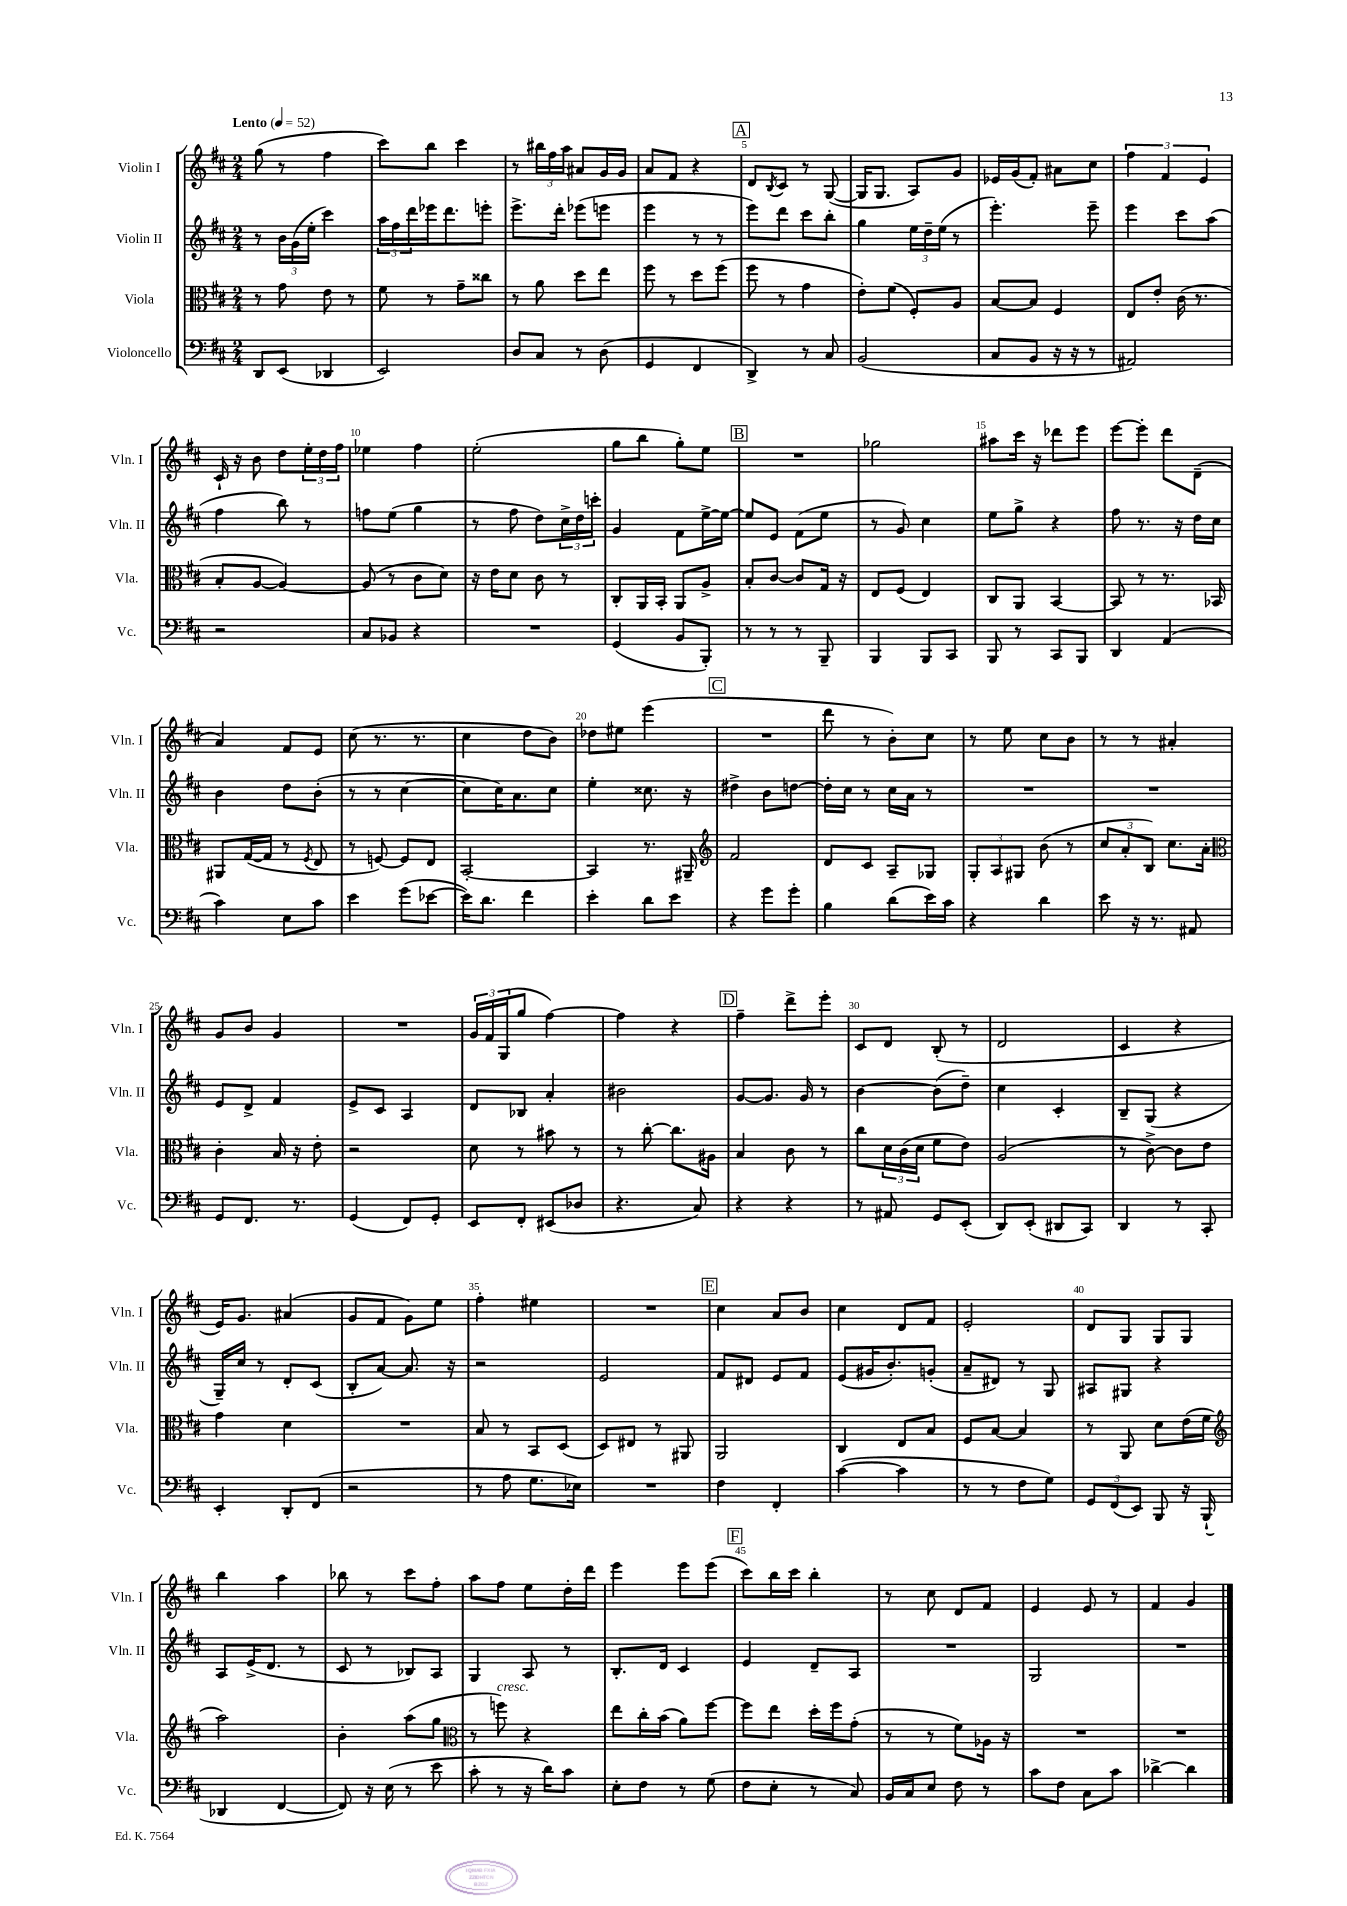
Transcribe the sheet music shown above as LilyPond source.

<<
\new StaffGroup <<
\new Staff = "s0" \with { instrumentName = "Violin I" shortInstrumentName = "Vln. I" } {
    \clef treble \key d \major \numericTimeSignature \time 2/4 \tempo "Lento" 4 = 52
    g''8( r8 fis''4 |
    cis'''8) b''8 cis'''4 |
    r8 \tuplet 3/2 { bis''16 fis''16 a''16 } ais'8 g'16 g'16 |
    a'8 fis'8 r4 |
    \mark \markup { \box "A" } d'8 \acciaccatura { b8 } cis'8 r8 g8~( |
    g16 g8. a8) g'8 |
    ees'16 g'16( fis'8-.) ais'8 cis''8 |
    \tuplet 3/2 { fis''4 fis'4 e'4 } |
    cis'16-! r16 b'8 d''8 \tuplet 3/2 { e''16-. d''16 fis''16 } |
    ees''4 fis''4 |
    e''2-.( |
    g''8 b''8 g''8-.) e''8 |
    \mark \markup { \box "B" } R2 |
    ges''2 |
    ais''8 cis'''16 r16 des'''8 e'''8 |
    e'''8~ e'''8-. d'''8 d'8--( |
    a'4) fis'8 e'8 |
    cis''8( r8. r8. |
    cis''4 d''8 b'8) |
    des''8 eis''8 e'''4( |
    \mark \markup { \box "C" } R2 |
    d'''8 r8 b'8-.) cis''8 |
    r8 e''8 cis''8 b'8 |
    r8 r8 ais'4-. |
    g'8 b'8 g'4 |
    R2 |
    \tuplet 3/2 { g'16 fis'16 g16( } g''8 fis''4~) |
    fis''4 r4 |
    \mark \markup { \box "D" } fis''4-- d'''8-> e'''8-. |
    cis'8 d'8 b8-.( r8 |
    d'2 |
    cis'4 r4 |
    e'16) g'8. ais'4( |
    g'8 fis'8 g'8) e''8 |
    fis''4-. eis''4 |
    R2 |
    \mark \markup { \box "E" } cis''4 a'8 b'8 |
    cis''4 d'8 fis'8 |
    e'2-. |
    d'8 g8 g8 g8 |
    b''4 a''4 |
    bes''8 r8 cis'''8 fis''8-. |
    a''8 fis''8 e''8 d''16-. d'''16 |
    e'''4 e'''8 e'''8( |
    \mark \markup { \box "F" } cis'''8) b''16 cis'''16 b''4-. |
    r8 cis''8 d'8 fis'8 |
    e'4 e'8 r8 |
    fis'4 g'4 \bar "|." |
}
\new Staff = "s1" \with { instrumentName = "Violin II" shortInstrumentName = "Vln. II" } {
    \clef treble \key d \major \numericTimeSignature \time 2/4
    r8 \tuplet 3/2 { b'16 g'16( e''16-. } cis'''4) |
    \tuplet 3/2 { a''16 fis''16 d'''16 } ees'''16 d'''8. e'''8-. |
    e'''8.-> d'''16-. ees'''8( e'''8 |
    e'''4 r8 r8 |
    \mark \markup { \box "A" } e'''8) d'''8 cis'''8 b''8-. |
    g''4 \tuplet 3/2 { e''16 d''16-- e''16( } r8 |
    e'''4.-.) e'''8-- |
    e'''4 cis'''8 a''8( |
    fis''4 b''8) r8 |
    f''8 e''8( g''4 |
    r8 fis''8 d''8) \tuplet 3/2 { cis''16-> d''16 c'''16-. } |
    g'4 fis'8 e''16~-> e''16~ |
    \mark \markup { \box "B" } e''8 e'8 fis'8( e''8 |
    r8 g'8) cis''4 |
    e''8 g''8-> r4 |
    fis''8 r8. r16 d''16 cis''16 |
    b'4 d''8 b'8-.( |
    r8 r8 cis''4~ |
    cis''8 cis''16) a'8. cis''8 |
    e''4-. cisis''8. r16 |
    \mark \markup { \box "C" } dis''4-> b'8 d''8~ |
    d''16-. cis''16 r8 cis''16 a'16 r8 |
    R2 |
    R2 |
    e'8 d'8-> fis'4 |
    e'8-> cis'8 a4 |
    d'8 bes8 a'4-. |
    bis'2 |
    \mark \markup { \box "D" } g'8~ g'8. g'16 r8 |
    b'4~ b'8( d''8--) |
    cis''4 cis'4-. |
    b8-- g8( r4 |
    g16--) cis''16 r8 d'8-. cis'8( |
    b8-. a'8~) a'8. r16 |
    r2 |
    e'2 |
    \mark \markup { \box "E" } fis'8 dis'8 e'8 fis'8 |
    e'8( gis'16 b'8.-.) g'8-.( |
    a'8-- dis'8) r8 g8 |
    ais8 gis8 r4 |
    a8 e'16->( d'8. r8 |
    cis'8 r8 bes8) a8 |
    g4 a8 r8 |
    b8.-. d'16 cis'4 |
    \mark \markup { \box "F" } e'4 d'8-- a8 |
    R2 |
    g2 |
    R2 \bar "|." |
}
\new Staff = "s2" \with { instrumentName = "Viola" shortInstrumentName = "Vla." } {
    \clef alto \key d \major \numericTimeSignature \time 2/4
    r8 g'8 e'8 r8 |
    fis'8 r8 g'8-- cisis''8 |
    r8 a'8 d''8 e''8 |
    fis''8 r8 d''8 fis''8( |
    \mark \markup { \box "A" } fis''8 r8 g'4 |
    e'8-.) fis'8( fis8-.) a8 |
    b8~ b8 fis4 |
    e8 e'8-. cis'16( r8. |
    b8-. a8~ a4~) |
    a8( r8 cis'8 d'8) |
    r16 e'16 d'8 cis'8 r8 |
    cis8-. a,16 b,16-. a,8 a8-> |
    \mark \markup { \box "B" } b8-. cis'8~ cis'8 g16 r16 |
    e8 fis8( e4) |
    cis8 a,8 b,4~ |
    b,8 r8 r8. bes,16 |
    ais,8 g16~( g16 r8 \acciaccatura { fis8 } e8 |
    r8 f8~) f8 e8 |
    b,2~-. |
    b,4 r8. ais,16-- |
    \mark \markup { \box "C" } \clef treble fis'2 |
    d'8 cis'8 a8-- ges8 |
    \tuplet 3/2 { g8-. a8 gis8 } b'8( r8 |
    \tuplet 3/2 { cis''8 a'8-. b8) } cis''8. a'16-. |
    \clef alto cis'4-. b16 r16 e'8-. |
    r2 |
    d'8 r8 bis'8 r8 |
    r8 cis''8~-. cis''8. ais16 |
    \mark \markup { \box "D" } b4 cis'8 r8 |
    cis''8 \tuplet 3/2 { d'16 cis'16( d'16 } fis'8 e'8) |
    a2( |
    r8 cis'8~->) cis'8 e'8 |
    g'4 d'4 |
    R2 |
    b8 r8 b,8 d8( |
    d8) eis8 r8 ais,8 |
    \mark \markup { \box "E" } a,2 |
    cis4 e8 b8 |
    fis8 b8~ b4 |
    r8 a,8 d'8 e'16( fis'16 |
    \clef treble a''2) |
    b'4-. a''8( g''8 |
    \clef alto r8 f''8^\markup { \italic "cresc." }) r4 |
    e''8 cis''16-. b'16( a'8) fis''8~ |
    \mark \markup { \box "F" } fis''8 e''8 d''16-. fis''16 g'8-.( |
    r8 r8 fis'8) aes16 r16 |
    R2 |
    R2 \bar "|." |
}
\new Staff = "s3" \with { instrumentName = "Violoncello" shortInstrumentName = "Vc." } {
    \clef bass \key d \major \numericTimeSignature \time 2/4
    d,8 e,8( des,4 |
    e,2) |
    d8 cis8 r8 d8( |
    g,4 fis,4 |
    \mark \markup { \box "A" } d,4->) r8 cis8 |
    b,2( |
    cis8 b,8 r16 r16 r8 |
    ais,2) |
    r2 |
    cis8 bes,8 r4 |
    R2 |
    g,4( b,8 b,,8-.) |
    \mark \markup { \box "B" } r8 r8 r8 b,,8-- |
    b,,4 b,,8 cis,8 |
    b,,8 r8 cis,8 b,,8 |
    d,4 a,4( |
    cis'4) e8 cis'8 |
    e'4 g'8( ees'8~ |
    ees'16) d'8. fis'4 |
    e'4-. d'8 e'8 |
    \mark \markup { \box "C" } r4 g'8 g'8-. |
    b4 d'8( e'16) cis'16 |
    r4 d'4 |
    e'8 r16 r8. ais,8 |
    g,8 fis,8. r8. |
    g,4( fis,8) g,8-. |
    e,8 fis,8-. eis,8( des8 |
    r4. cis8) |
    \mark \markup { \box "D" } r4 r4 |
    r8 ais,8 g,8 e,8-.( |
    d,8) e,8-.( dis,8 cis,8) |
    d,4 r8 cis,8-. |
    e,4-. d,8-. fis,8( |
    r2 |
    r8 a8 g8. ees16) |
    R2 |
    \mark \markup { \box "E" } fis4 fis,4-. |
    cis'4~( cis'4 |
    r8 r8 fis8 g8) |
    \tuplet 3/2 { g,8 fis,8( e,8) } b,,8 r16 b,,16-!( |
    des,4 fis,4~ |
    fis,8) r16 e16( r8 e'8 |
    cis'8-. r8 r16 d'16) cis'8 |
    e8-. fis8 r8 g8( |
    \mark \markup { \box "F" } fis8 e8-. r8 cis8) |
    b,16 cis16 e8 fis8 r8 |
    cis'8 fis8 cis8 cis'8 |
    des'4~-> des'4 \bar "|." |
}
>>
>>
\layout { \context { \Score \override BarNumber.break-visibility = ##(#f #t #t) barNumberVisibility = #(every-nth-bar-number-visible 5) } }
